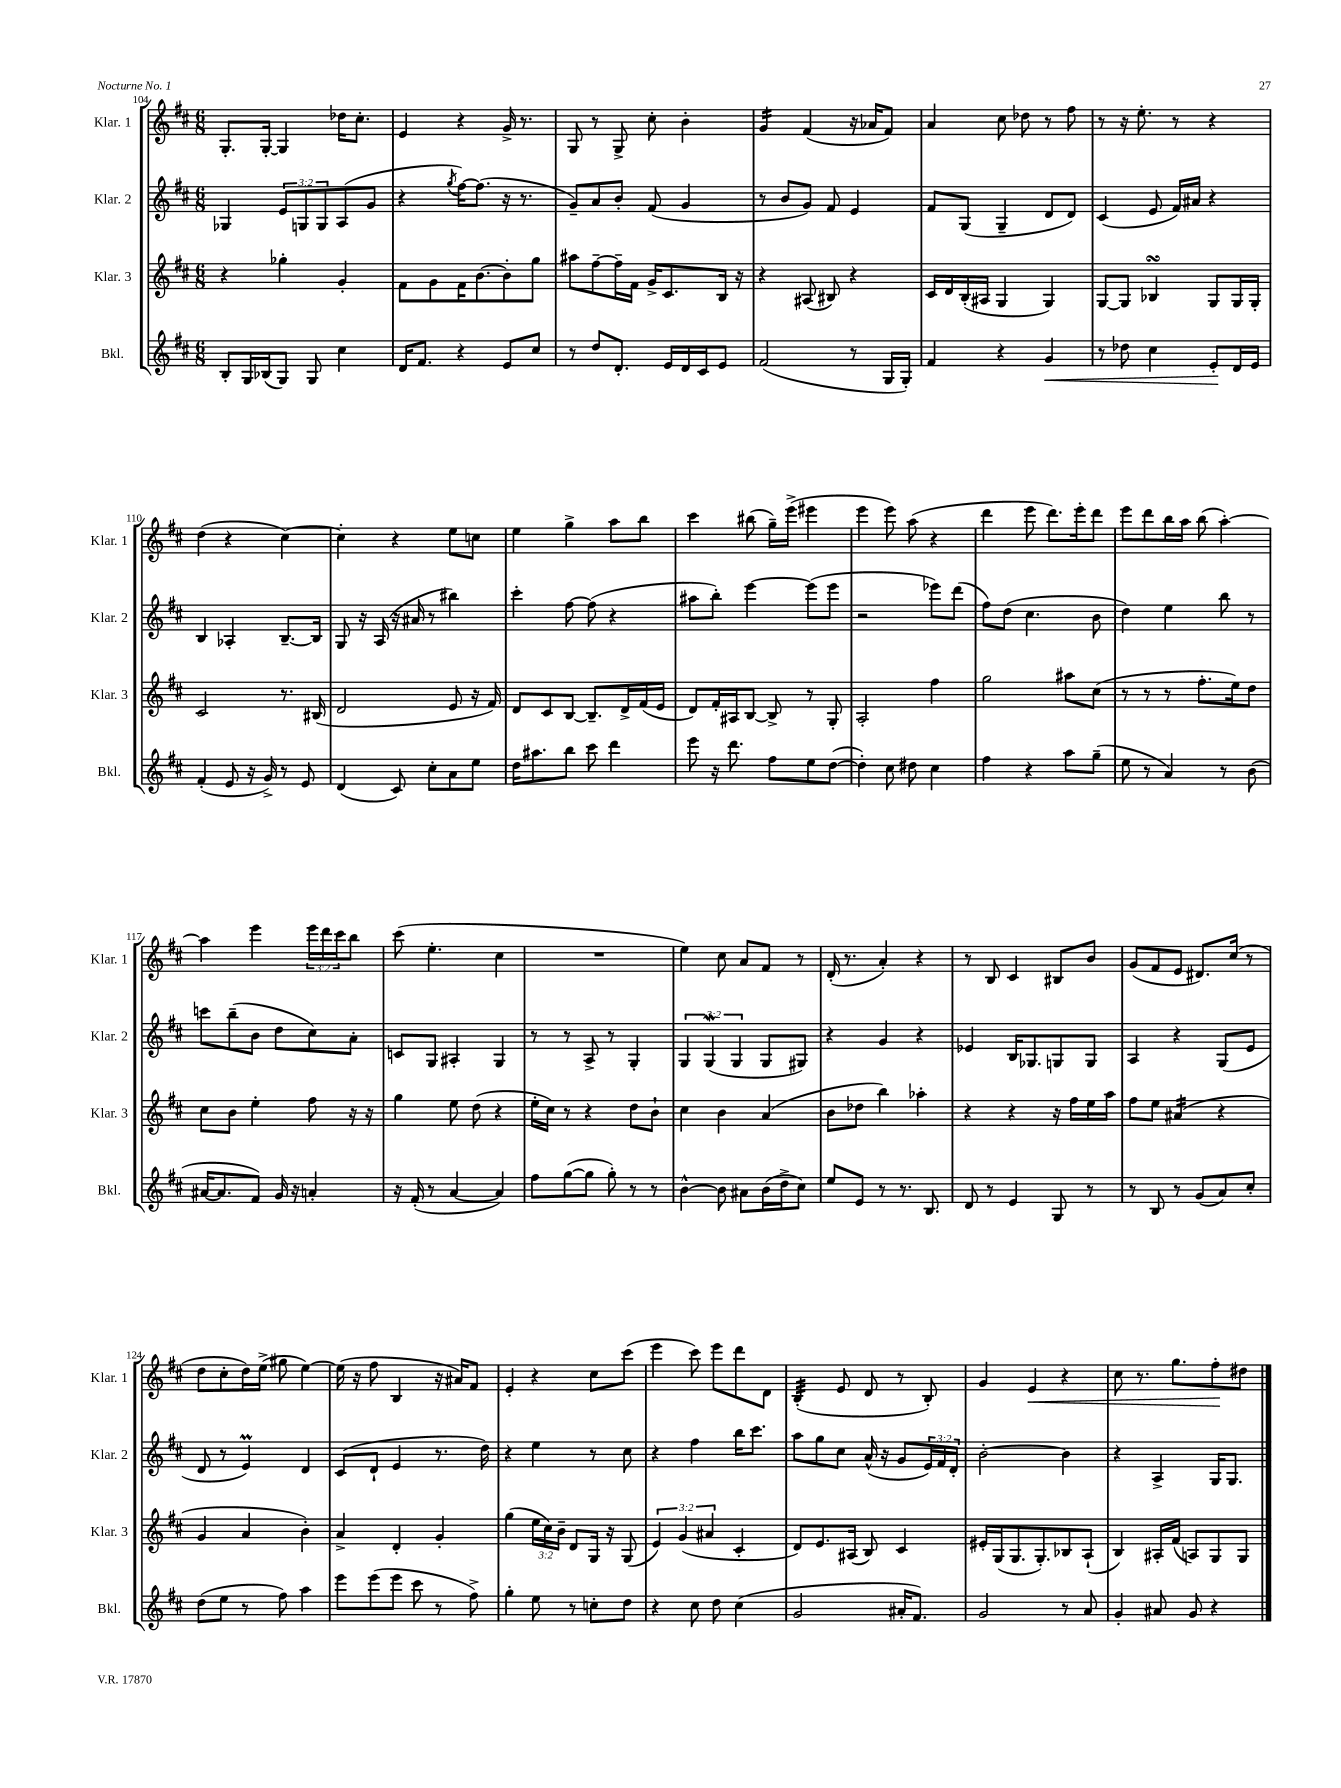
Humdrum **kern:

**kern	**kern	**kern	**kern
*staff4	*staff3	*staff2	*staff1
*clefG2	*clefG2	*clefG2	*clefG2
*k[f#c#]	*k[f#c#]	*k[f#c#]	*k[f#c#]
*M6/8	*M6/8	*M6/8	*M6/8
8B'	4r	4G-	8.G'
16G	.	.	.
(16B-	.	.	[16G'
8G)	4gg-'	12e	4G]
.	.	12G	.
8G	.	.	.
.	.	12G	.
4cc#	4g'	(8A	16dd-
.	.	.	8.cc#'
.	.	8g	.
=	=	=	=
16d	8f#	4r	4e
8.f#	.	.	.
.	8g	.	.
.	.	8qgg	.
4r	16f#	[16ff#)	4r
.	[8.b	(8.ff#]	.
8e	8b']	16r	16g^
.	.	8.r	8.r
8cc#	8gg	.	.
=	=	=	=
8r	8aa#	8g~)	8G
8dd	[8ff#~	8a	8r
8.d'	16ff#~]	8b'	8G^
.	16f#	.	.
.	16g^	(8f#	8cc#'
16e	8.c#	.	.
16d	.	4g	4b'
16c#	.	.	.
8e	16B	.	.
.	16r	.	.
=	=	=	=
(2f#	4r	8r	4g
.	.	8b	.
.	(8A#	8g)	(4f#
.	8B#)	8f#	.
8r	4r	4e	16r
.	.	.	16a-
16G	.	.	8f#)
16G')	.	.	.
=	=	=	=
4f#	16c#	8f#	4a
.	16d	.	.
.	(16B'	(8G	.
.	16A#	.	.
4r	4G	4G~	8cc#
.	.	.	8dd-
4g	4G)	8d	8r
.	.	8d)	8ff#
=	=	=	=
8r	[8G	(4c#	8r
8dd-	8G]	.	16r
.	.	.	8.ee'
4cc#	4B-	8e	.
.	.	16f#)	8r
.	.	16a#	.
8e'	8G	4r	4r
16d	16G	.	.
16e	16G'	.	.
=	=	=	=
(4f#'	2c#	4B	(4dd
8e	.	4A-'	4r
16r	.	.	.
16g^)	.	.	.
8r	8.r	[8.B~	[4cc#)
8e	.	.	.
.	(16B#	16B]	.
=	=	=	=
(4d	2d	8G	4cc#']
.	.	16r	.
.	.	(16A	.
8c#)	.	16r	4r
.	.	16a#	.
8cc#'	.	8r	.
8a	8e	4bb#)	8ee
8ee	16r	.	8cc
.	16f#)	.	.
=	=	=	=
16dd	8d	4ccc#'	4ee
8.aa#	.	.	.
.	8c#	.	.
8bb	[8B	[8ff#	4gg^
8ccc#	8.B~]	(8ff#]	.
4ddd	.	4r	8aa
.	16d^	.	.
.	(16f#	.	8bb
.	16e	.	.
=	=	=	=
8eee	8d)	8aa#	4ccc#
16r	16f#'	8bb')	.
8.ddd	16A#	.	.
.	[8B	[4eee	(8bb#
8ff#	8B^]	.	16gg~)
.	.	.	(16eee^
8ee	8r	(8eee]	4eee#
([8dd	8G'	8eee	.
=	=	=	=
4dd'])	2A'	2r	4eee
8cc#	.	.	8eee)
8dd#	.	.	(8aa
4cc#	4ff#	8eee-)	4r
.	.	(8ddd	.
=	=	=	=
4ff#	2gg	8ff#)	4ddd
.	.	(8dd	.
4r	.	4.cc#	8eee
.	.	.	8.ddd)
8aa	8aa#	.	.
.	.	.	16eee'
(8gg~	(8cc#	8b	8ddd
=	=	=	=
8ee	8r	4dd)	8eee
8r	8r	.	8ddd
4a)	8r	4ee	16bb
.	.	.	16aa
.	8.ff#'	.	(8bb
8r	.	8bb	[4aa')
.	16ee)	.	.
(8b	8dd	8r	.
=	=	=	=
[16a#	8cc#	8ccc	4aa]
8.a#]	.	.	.
.	8b	(8bb~	.
8f#)	4ee'	8b	4eee
16g	.	8dd	.
16r	.	.	.
4a'	8ff#	8cc#)	24eee
.	.	.	24ddd
.	.	.	24ccc#
.	16r	8a'	8bb
.	16r	.	.
=	=	=	=
16r	4gg	8c	(8ccc#
(16f#'	.	.	.
8r	.	8G	4.ee'
[4a	8ee	4A#'	.
.	(8dd	.	.
4a])	4r	4G	4cc#
=	=	=	=
8ff#	16ee'	8r	2.r
.	16cc#)	.	.
([8gg	8r	8r	.
8gg]	4r	8A^	.
8gg')	.	8r	.
8r	8dd	4G'	.
8r	8b`	.	.
=	=	=	=
[4b^^	4cc#	6G	4ee)
.	.	(6G	.
8b]	4b	.	8cc#
.	.	6G	.
8a#	.	.	8a
(16b	(4a	8G	8f#
16dd^	.	.	.
8cc#)	.	8G#)	8r
=	=	=	=
8ee	8b	4r	(16d'
.	.	.	8.r
8e	8dd-	.	.
8r	4bb)	4g	4a')
8.r	.	.	.
.	4aa-'	4r	4r
8.B	.	.	.
=	=	=	=
8d	4r	4e-	8r
8r	.	.	8B
4e	4r	16B	4c#
.	.	8.G-	.
8G	16r	8G	8B#
.	16ff#	.	.
8r	16ee	8G	8b
.	16aa	.	.
=	=	=	=
8r	8ff#	4A	(8g
8B	8ee	.	8f#
8r	(4a#	4r	8e
(8g	.	.	8.d#)
8a)	4r	(8G	.
.	.	.	(16cc#
8cc#'	.	8e	8r
=	=	=	=
(8dd	4g	8d	8dd
8ee	.	8r	8cc#'
8r	4a	4e)	16dd)
.	.	.	(16ee^
8ff#)	.	.	8gg#
4aa	4b')	4d	[4ee)
=	=	=	=
8eee	4a^	(8c#	(16ee]
.	.	.	16r
(8eee	.	8d`	8ff#
8eee	4d'	4e	4B
8ccc#	.	.	.
8r	4g'	8.r	16r
.	.	.	16a#)
8ff#^)	.	.	8f#
.	.	16dd)	.
=	=	=	=
4gg'	(4gg	4r	4e'
8ee	24ee	4ee	4r
.	24cc#)	.	.
.	24b~	.	.
8r	8d	.	.
8cc'	16G	8r	8cc#
.	16r	.	.
8dd	(8G	8cc#	(8ccc#
=	=	=	=
4r	6e)	4r	4eee
.	(6g	.	.
8cc#	.	4ff#	8ccc#)
.	6a#	.	.
8dd	.	.	8eee
(4cc#	4c#'	16bb	8ddd
.	.	8.ccc#	.
.	.	.	8d
=	=	=	=
2g	8d)	8aa	(4B'
.	8.e	8gg	.
.	.	8cc#	8e
.	(16A#	.	.
.	8B)	(16a^^	8d
.	.	16r	.
16a#'	4c#	8g	8r
8.f#)	.	.	.
.	.	24e)	8B')
.	.	24f#	.
.	.	24d'	.
=	=	=	=
2g	16e#'	[2b'	4g
.	(16G	.	.
.	8.G	.	.
.	.	.	4e
.	8.G')	.	.
8r	8B-	4b]	4r
8a	(8A`	.	.
=	=	=	=
4g'	4B)	4r	8cc#
.	.	.	8.r
8a#	16A#'	4A^	.
.	(16f#	.	8.gg
8g	8A)	.	.
4r	8G	16G	8ff#'
.	.	8.G	.
.	8G	.	8dd#
==	==	==	==
*-	*-	*-	*-
